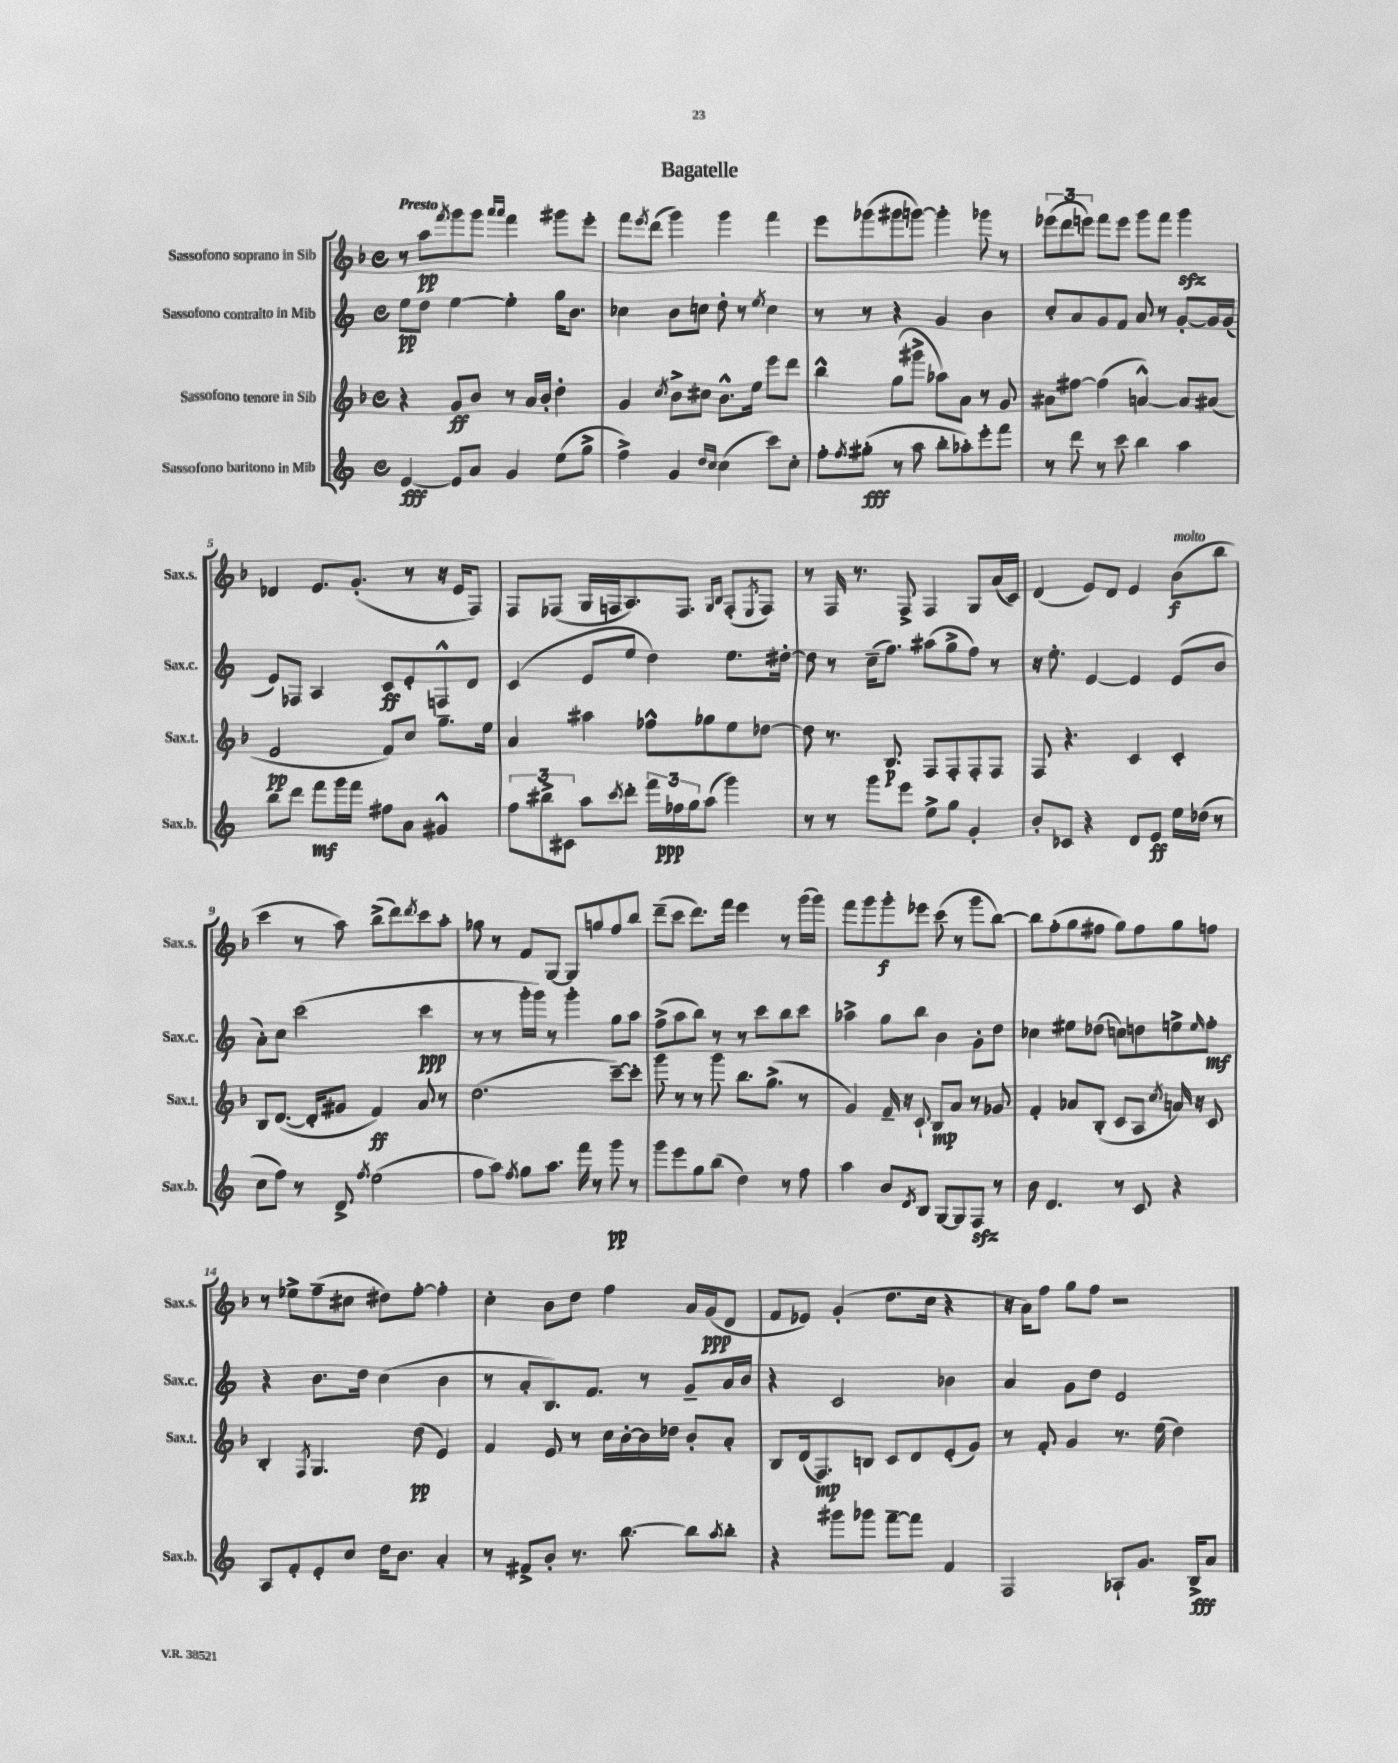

**kern	**dynam	**kern	**dynam	**kern	**dynam	**kern	**dynam
*part4	*part4	*part3	*part3	*part2	*part2	*part1	*part1
*staff4	*staff4	*staff3	*staff3	*staff2	*staff2	*staff1	*staff1
*I"Sassofono baritono in Mib	*	*I"Sassofono tenore in Sib	*	*I"Sassofono contralto in Mib	*	*I"Sassofono soprano in Sib	*
*I'Sax.b.	*	*I'Sax.t.	*	*I'Sax.c.	*	*I'Sax.s.	*
*clefG2	*	*clefG2	*	*clefG2	*	*clefG2	*
*k[]	*	*k[b-]	*	*k[]	*	*k[b-]	*
*M4/4	*	*M4/4	*	*M4/4	*	*M4/4	*
*met(c)	*	*met(c)	*	*met(c)	*	*met(c)	*
=1	=1	=1	=1	=1	=1	=1	=1
!	!	!	!	!	!	!LO:TX:a:B:t=Presto	!
[4e/	fff	4r	.	8ee\L	pp	8r	.
.	.	.	.	8dd\J	.	8aa\L	pp
.	.	.	.	.	.	8qfff/	.
8e/L]	.	8g/L	ff	[4ee\	.	8ggg\	.
8a/J	.	8b-/J	.	.	.	8ggg\J	.
.	.	.	.	.	.	16qqaaa/LL	.
.	.	.	.	.	.	16qqaaa/JJ	.
4g/	.	8r	.	4ee'\]	.	4fff\	.
.	.	16a/LL	.	.	.	.	.
.	.	16b-'/JJ	.	.	.	.	.
(8ee\L	.	4dd'\	.	16gg\KL	.	8ggg#X\L	.
.	.	.	.	8.b\J	.	.	.
8gg^\J	.	.	.	.	.	8eee'\J	.
=2	=2	=2	=2	=2	=2	=2	=2
4ff^\)	.	4g/	.	4cc-X\	.	8fff\L	.
.	.	.	.	.	.	8qeee/	.
.	.	.	.	.	.	(8ddd\J	.
.	.	8qcc/	.	.	.	.	.
4g/	.	8b-^\L	.	8b\L	.	4ggg\)	.
.	.	8cc#X\J	.	8ccn\J	.	.	.
16qqdd/LL	.	.	.	.	.	.	.
16qqcc/JJ	.	.	.	.	.	.	.
(4cc\	.	8.b-^^\L	.	8dd'\	.	4ggg\	.
.	.	.	.	8r	.	.	.
.	.	16ee\Jk	.	.	.	.	.
.	.	.	.	8qee/	.	.	.
8ccc\L)	.	8eee\L	.	4cc\	.	4fff\	.
8cc'\J	.	8ddd\J	.	.	.	.	.
=3	=3	=3	=3	=3	=3	=3	=3
8ff'\L	.	4bb-^^\	.	8r	.	8eee\L	.
8qff/	.	.	.	.	.	.	.
(8gg#X'\J	fff	.	.	8r	.	(8ggg-X\	.
8r	.	(8gg\L	.	4r	.	8ggg#X\	.
8aa\	.	8ggg#X^\J	.	.	.	[8gggn\J)	.
8bb'\L	.	8aa-X\L)	.	4g/	.	4ggg'\]	.
8aa-X'\)	.	8a\J	.	.	.	.	.
8eee'\	.	8r	.	4b\	.	8ggg-X\	.
8fff\J	.	8g/	.	.	.	8r	.
=4	=4	=4	=4	=4	=4	=4	=4
8r	.	8a#X\L	.	8cc'/L	.	(12eee-X\L	.
.	.	.	.	.	.	12ddd\	.
8ddd\	.	[8ff#X\J	.	8a/	.	.	.
.	.	.	.	.	.	12eeen\J)	.
8r	.	(4ff#\]	.	8g/	.	8fff\L	.
8ccc\	.	.	.	8f/J	.	8eee\J	.
4bb\	.	[4an^^/)	.	8a/	.	8ggg\L	.
.	.	.	.	8r	.	8fff\J	.
4aa\	.	8a/L]	.	[8g'/L	.	4gggzz\	.
.	.	(8a#X/J	.	16g/L]	.	.	.
.	.	.	.	(16g/JJ	.	.	.
!!LO:LB:g=z
=5	=5	=5	=5	=5	=5	=5	=5
8bb\L	.	2e/	pp	8e/L)	.	4d-X/	.
8ddd\J	.	.	.	8F-X/J	.	.	.
8fff\L	mf	.	.	4A/	.	8.e/L	.
16ggg\L	.	.	.	.	.	.	.
16fff\JJ	.	.	.	.	.	(8.g'/J	.
8ff#X\L	.	8f/L)	.	8c/L	ff	.	.
8a\J	.	8cc/J	.	8e'/	.	8r	.
4g#X^^/	.	8.gg~\L	.	8Fn^^/	.	16r	.
.	.	.	.	.	.	16e/KL	.
.	.	.	.	8d/J	.	8F/J)	.
.	.	16ee\Jk	.	.	.	.	.
=6	=6	=6	=6	=6	=6	=6	=6
12ff\L	.	4a/	.	(4c/	.	8F/L	.
12bb#X^\	.	.	.	.	.	.	.
.	.	.	.	.	.	(8F-X/J	.
12c#X\J	.	.	.	.	.	.	.
8aa\L	.	4aa#X\	.	8e/L	.	16G/LL	.
.	.	.	.	.	.	16Fn/J	.
8qccc/	.	.	.	.	.	.	.
8ddd'\J	.	.	.	8ee/J	.	8.A/)	.
24fff\LL	.	8ff-X^^\L	.	4dd\)	.	.	.
24ff-X\	ppp	.	.	.	.	.	.
.	.	.	.	.	.	8.F/J	.
24gg\J	.	.	.	.	.	.	.
(8aa\J	.	8gg-X\	.	.	.	.	.
.	.	.	.	.	.	16qqG/LL	.
.	.	.	.	.	.	16qqB-/JJ	.
4ggg\)	.	8ee\	.	8.ee\L	.	(8F'/L	.
.	.	.	.	.	.	8qE/	.
.	.	[8dd-X\J	.	.	.	8F/J)	.
.	.	.	.	[16dd#X'\Jk	.	.	.
=7	=7	=7	=7	=7	=7	=7	=7
8r	.	8dd-\]	.	8dd#\]	.	8r	.
8r	.	8.r	.	8r	.	16F/	.
.	.	.	.	.	.	8.r	.
8ggg\L	.	.	.	(16cc~\KL	.	.	.
.	.	8.B-/	p	8.ff\J)	.	.	.
8eee\J	.	.	.	.	.	8F^/	.
8ee^\L	.	8F/L	.	(8aa#X\L	.	4F/	.
8gg\J	.	8F'/	.	8gg^\	.	.	.
4g'/	.	8F'/	.	8ff\J)	.	8G/L	.
.	.	8F/J	.	8r	.	(16a/L	.
.	.	.	.	.	.	16c/JJ)	.
=8	=8	=8	=8	=8	=8	=8	=8
8b'/L	.	8F/	.	16r	.	(4d/	.
.	.	.	.	8.ee'\	.	.	.
8c-X/J	.	4.r	.	.	.	.	.
4r	.	.	.	[4e/	.	8e/L)	.
.	.	.	.	.	.	8d/J	.
8d/L	.	4c/	.	4e/]	.	4e/	.
8e/J	ff	.	.	.	.	.	.
!	!	!	!	!	!	!LO:TX:a:i:t=molto	!
16ee\LL	.	4c'/	.	(8e/L	.	(8b-\L	f
(16dd-X\JJ	.	.	.	.	.	.	.
8r	.	.	.	8b/J	.	8bb-\J	.
!!LO:LB:g=z
=9	=9	=9	=9	=9	=9	=9	=9
8cc\L	.	8B-/L	.	8a'\L)	.	4ccc\	.
8ff\J)	.	([8.d/J	.	8cc\J	.	.	.
8r	.	.	.	(2ccc\	.	8r	.
.	.	16d'/KL]	.	.	.	.	.
8d^/	.	8g#X/J	.	.	.	8aa\)	.
8qff/	.	.	.	.	.	.	.
(2ee\	.	4f/)	ff	.	.	(8bb-^\L	.
.	.	.	.	.	.	8ddd\)	.
.	.	.	.	.	.	8qddd/	.
.	.	8a/	.	4ccc\	ppp	8ccc\	.
.	.	8r	.	.	.	8aa'\J	.
=10	=10	=10	=10	=10	=10	=10	=10
8ff\L	.	(2.dd\	.	8r	.	8gg-X\	.
8aa\J)	.	.	.	8r	.	8r	.
8qff/	.	.	.	.	.	.	.
8gg\L	.	.	.	16ggg'\LL	.	8f/L	.
.	.	.	.	16ggg\JJ)	.	.	.
8.aa\J	.	.	.	8r	.	[8G/J	.
.	.	.	.	4ggg'\	.	8G/L]	.
16fff\	.	.	.	.	.	.	.
8r	.	.	.	.	.	8ggn/	.
8ggg\	pp	[8ccc~\L)	.	8gg\L	.	8ff/	.
8r	.	8ccc'\J]	.	8aa\J	.	8bb-/J	.
=11	=11	=11	=11	=11	=11	=11	=11
8ggg\L	.	8ggg\	.	(8ff^\L	.	(8ddd~\L	.
8eee\	.	8r	.	8aa\	.	8ccc\J	.
8gg\	.	8r	.	8bb\J)	.	8.ddd\L)	.
(8bb\J	.	8ggg\	.	8r	.	.	.
.	.	.	.	.	.	16fff\Jk	.
4dd\)	.	8.bb-\L	.	8r	.	4eee\	.
.	.	.	.	8ccc\L	.	.	.
.	.	(8.gg^\J	.	.	.	.	.
8r	.	.	.	8bb\	.	8r	.
8ff\	.	8r	.	8ccc\J	.	(16ggg\LL	.
.	.	.	.	.	.	16ggg\JJ)	.
=12	=12	=12	=12	=12	=12	=12	=12
4aa\	.	4g/)	.	4aa-X^\	.	8fff\L	.
.	.	.	.	.	.	8ggg\	.
8b/L	.	16f~/	.	8gg\L	.	8ggg'\	f
.	.	16r	.	.	.	.	.
8qd/	.	.	.	.	.	.	.
8B/J	.	8c`/	.	8bb\J	.	8eee-X\J	.
[8G/L	.	8B-/L	mp	4b\	.	(8ccc\	.
8G/]	.	8a/J	.	.	.	8r	.
8Fzz/J	.	8r	.	8g'\L	.	8ggg\L	.
8r	.	8g-X/	.	8dd\J	.	[8bb-\J)	.
=13	=13	=13	=13	=13	=13	=13	=13
8b\	.	4f'/	.	4cc-X\	.	8bb-\L]	.
4.d/	.	.	.	.	.	(8ff'\	.
.	.	8a-X/L	.	8ee#X\L	.	8gg\	.
.	.	(8B-'/J	.	(8dd-X\J	.	8ff#X\J	.
8r	.	8c/L	.	8ccn\L)	.	8gg\L)	.
8c/	.	8A/J	.	8ddn\	.	8ff#\	.
.	.	8qcc/	.	.	.	.	.
4r	.	16an/)	.	8een^\	.	8gg\	.
.	.	16r	.	.	.	.	.
.	.	.	.	16qqee/	.	.	.
.	.	8c/	.	8ff'\J	mf	8ffn\J	.
!!LO:LB:g=z
=14	=14	=14	=14	=14	=14	=14	=14
8A/L	.	4B-'/	.	4r	.	8r	.
8f'/	.	.	.	.	.	8ee-X^\L	.
.	.	8qF/	.	.	.	.	.
8e'/	.	4.G/	.	8.b\L	.	(8ff~\	.
8cc/J	.	.	.	.	.	8cc#X\J	.
.	.	.	.	16dd\Jk	.	.	.
16dd\KL	.	.	.	(4cc\	.	8dd#X\L)	.
8.b\J	.	.	.	.	.	.	.
.	.	(8dd\	pp	.	.	[8ff'\J	.
4a'/	.	4e/)	.	4b\	.	4ff'\]	.
=15	=15	=15	=15	=15	=15	=15	=15
8r	.	4f/	.	8r	.	4cc'\	.
8f#X^/L	.	.	.	8a'/L	.	.	.
8b'/J	.	8e/	.	8.B/)	.	8b-\L	.
8.r	.	8r	.	.	.	8dd\J	.
.	.	.	.	8.f/J	.	.	.
.	.	16cc\LL	.	.	.	4ff\	.
[8.bb\	.	[16b-'\	.	.	.	.	.
.	.	16b-\]	.	8r	.	.	.
.	.	16dd-X\JJ	.	.	.	.	.
8bb\L]	.	8b-'/L	.	8g~/L	.	16a/LL	.
.	.	.	.	.	.	(16g/J	ppp
8qaa/	.	.	.	.	.	.	.
8bb'\J	.	8a'/J	.	16a/L	.	8d/J	.
.	.	.	.	16b/JJ	.	.	.
=16	=16	=16	=16	=16	=16	=16	=16
4r	.	8B-/L	.	4r	.	8f/L	.
.	.	(16d/k	.	.	.	8e-X/J)	.
.	.	8.F/)	mp	.	.	.	.
8ggg#X\L	.	.	.	2c/	.	(4g'/	.
8ggg-X\J	.	8Bn/J	.	.	.	.	.
[8fff~\L	.	8c/L	.	.	.	8.dd\L	.
8fff\J]	.	8d/	.	.	.	.	.
.	.	.	.	.	.	16cc\Jk	.
4f/	.	(8e'/	.	4b-X\	.	4r	.
.	.	8g/J)	.	.	.	.	.
=17	=17	=17	=17	=17	=17	=17	=17
2F/	.	8r	.	4a/	.	16r	.
.	.	.	.	.	.	16a\KL)	.
.	.	8f'/	.	.	.	8ff\J	.
.	.	4g/	.	8g\L	.	8gg\L	.
.	.	.	.	8dd\J	.	8ff\J	.
8A-X`/L	.	8.r	.	2e/	.	2r	.
8.g/J	.	.	.	.	.	.	.
.	.	(16ee\	.	.	.	.	.
.	.	4dd\)	.	.	.	.	.
16B^/KL	fff	.	.	.	.	.	.
8a/J	.	.	.	.	.	.	.
==	==	==	==	==	==	==	==
*-	*-	*-	*-	*-	*-	*-	*-
